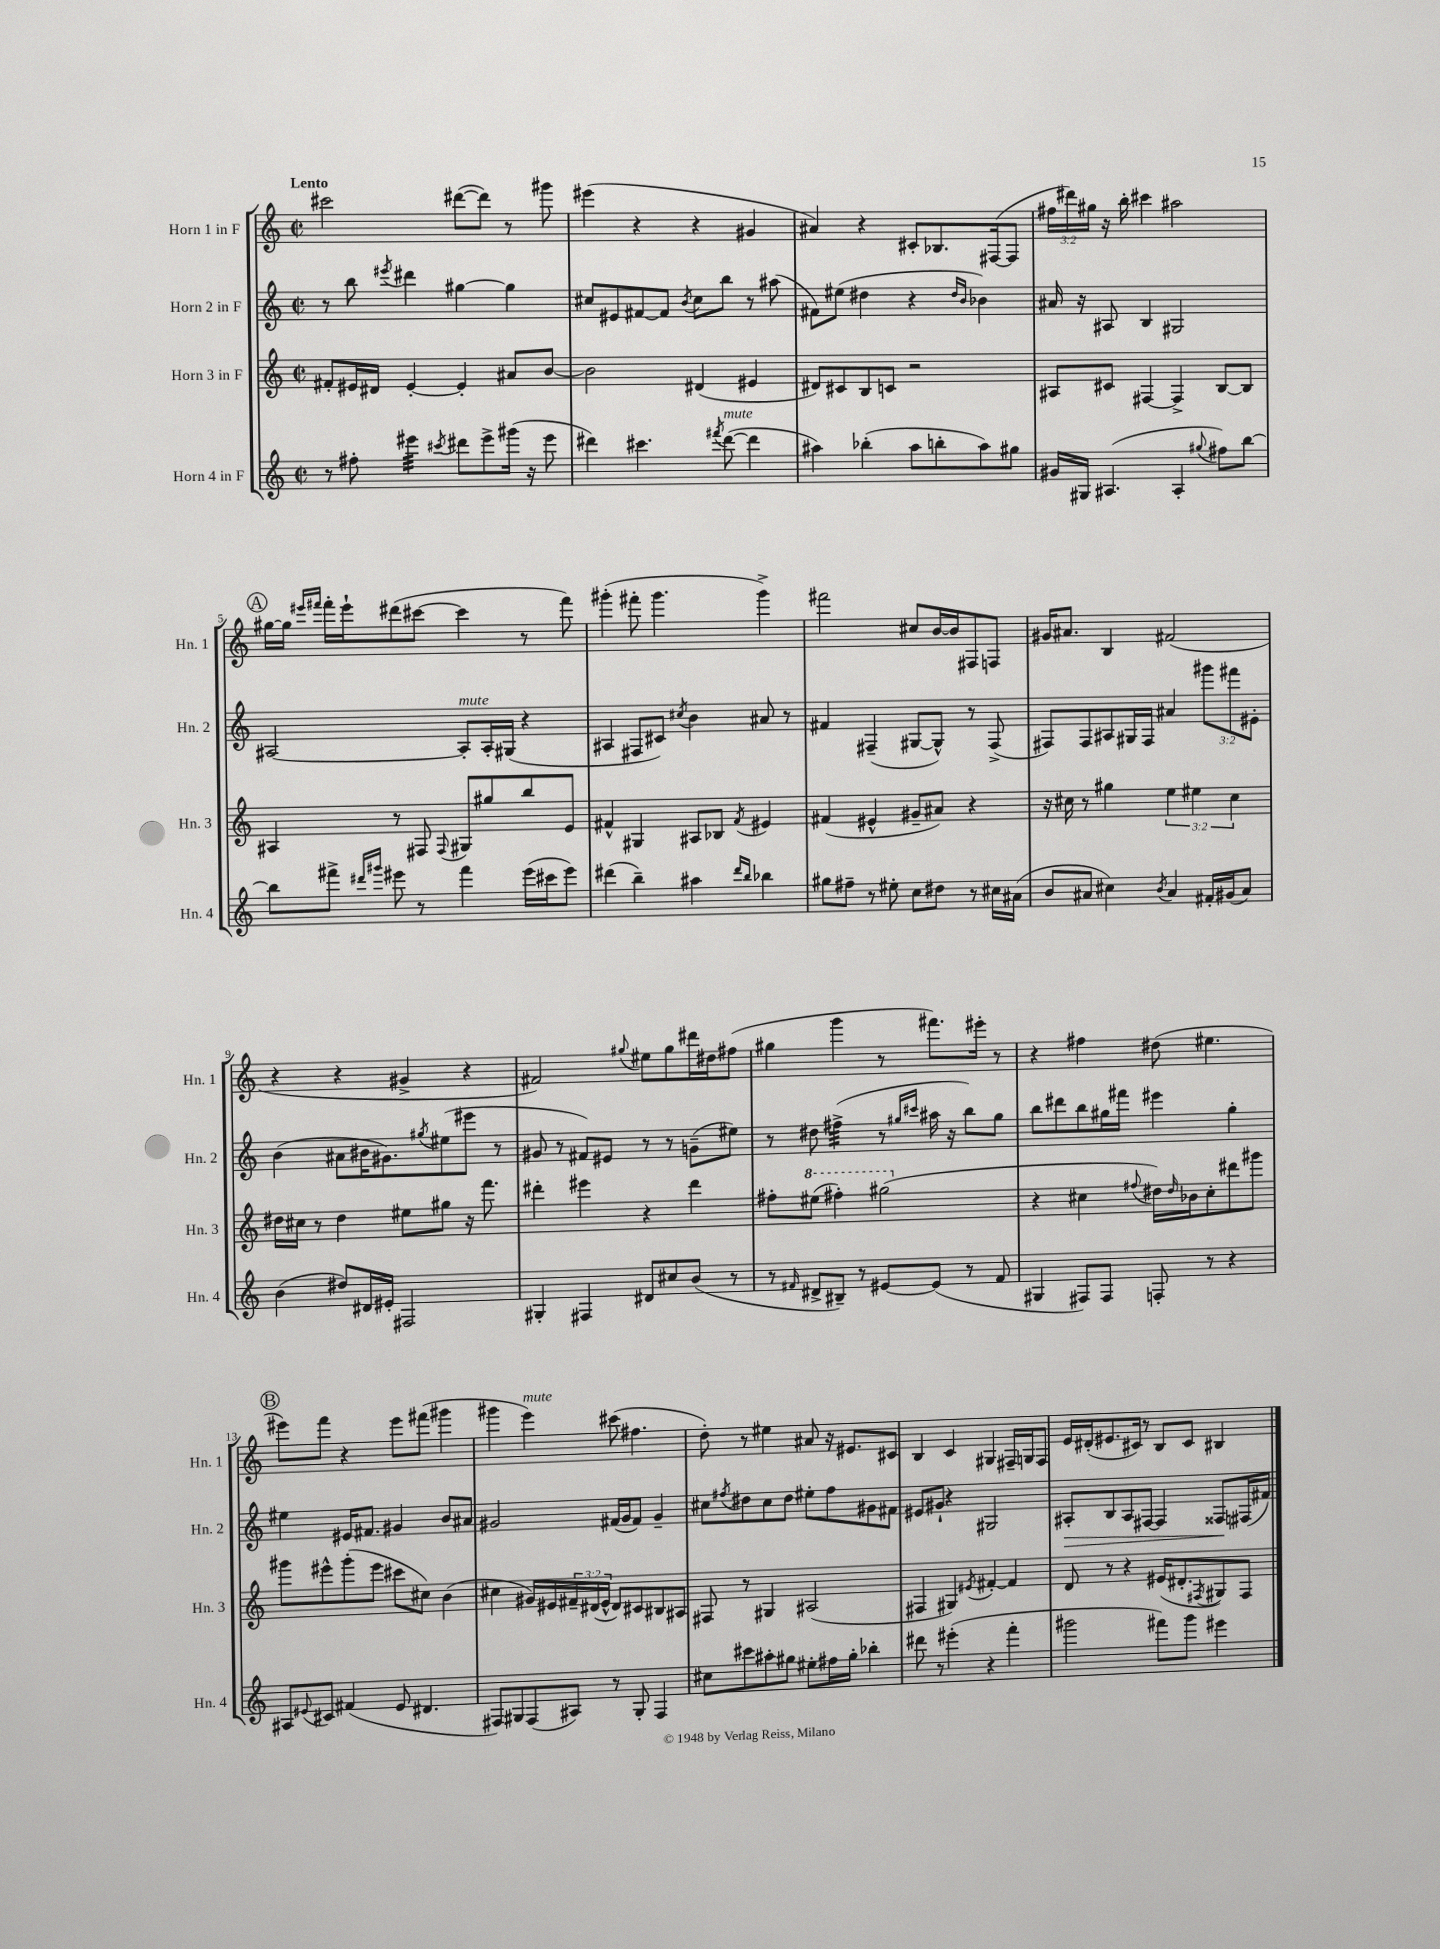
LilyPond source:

<<
\new StaffGroup <<
\new Staff = "s0" \with { instrumentName = "Horn 1 in F" shortInstrumentName = "Hn. 1" } {
    \clef treble \key c \major \defaultTimeSignature \time 2/2 \override Staff.TupletNumber.text = #tuplet-number::calc-fraction-text \tempo "Lento"
    cis'''2 dis'''8~( dis'''8) r8 gis'''8 |
    eis'''4( r4 r4 gis'4 |
    ais'4) r4 cis'8-. bes8. fis16~( fis8 |
    \tuplet 3/2 { fis''16 dis'''16) gis''16 } r16 b''16-. cis'''4 ais''2 |
    \mark \markup { \circle "A" } gis''16~ gis''16 \grace { eis'''16 fis'''16 } fis'''16-. eis'''16-! dis'''8( cis'''8~ cis'''4 r8 fis'''8) |
    gis'''4-.( fis'''8-. gis'''4. gis'''4->) |
    fis'''2 cis''8 b'16~ b'16 fis8 f8 |
    gis'16 ais'8. b4 fis'2( |
    r4 r4 gis'4-> r4 |
    fis'2) \appoggiatura { gis''8 } eis''8 gis''8 dis'''16 dis''16 fis''8( |
    gis''4 g'''4 r8 fis'''8.) eis'''16-. r8 |
    r4 fis''4 dis''8( eis''4. |
    \mark \markup { \circle "B" } eis'''8) f'''8 r4 eis'''8 fis'''8( gis'''4 |
    gis'''4 e'''4^\markup { \italic "mute" }) cis'''8( fis''4. |
    d''8-.) r8 eis''4 ais'8 r16 eis'8. cis'8 |
    b4 c'4 gis4 fis16-- g16 fis8 |
    e'16 dis'16-.( eis'8. cis'16) r8 b8 cis'8 bis4 \bar "|." |
}
\new Staff = "s1" \with { instrumentName = "Horn 2 in F" shortInstrumentName = "Hn. 2" } {
    \clef treble \key c \major \defaultTimeSignature \time 2/2 \override Staff.TupletNumber.text = #tuplet-number::calc-fraction-text
    r8 b''8 \acciaccatura { eis'''8 } dis'''4 gis''4~ gis''4 |
    cis''8 eis'8 fis'8~ fis'8 \acciaccatura { b'8 } cis''8 b''8 r8 ais''8( |
    fis'8) eis''8( dis''4 r4 \grace { dis''16 b'16 } bes'4) |
    ais'16 r16 ais8 b4 gis2 |
    \mark \markup { \circle "A" } ais2~ ais8-.^\markup { \italic "mute" } ais16-. gis16( r4 |
    ais4 fis8 cis'8) \acciaccatura { cis''8 } b'4 ais'8 r8 |
    fis'4 fis4--( gis8~ gis8-^) r8 fis8->( |
    fis8) fis8 ais8 gis16 fis16 ais'4 \tuplet 3/2 { gis'''8 fis'''8 eis'8-. } |
    b'4( ais'8 bis'16 gis'8.) \acciaccatura { gis''8 } eis''8( eis'''8 r8 |
    gis'8 r8 fis'8) eis'8 r8 r8 g'8--( eis''8) |
    r8 dis''8 fis''4:32->( r8 \grace { gis''16 cis'''16 } ais''16 r16 b''8) gis''8 |
    b''8 dis'''8 b''8 gis''16 fis'''16 eis'''4 gis''4-. |
    \mark \markup { \circle "B" } eis''4 eis'16 fis'8. gis'4 b'8 ais'8 |
    gis'2 fis'16( gis'16 fis'8) gis'4-- |
    cis''8 \acciaccatura { fis''8 } dis''8 cis''8 dis''8 eis''8-. fis''8 gis'8 fis'8 |
    eis'8 gis'8-! r4 gis2 |
    ais8-.\> b8 ais8 fis8~ fis4 fisis8\! fis16( fis'16) \bar "|." |
}
\new Staff = "s2" \with { instrumentName = "Horn 3 in F" shortInstrumentName = "Hn. 3" } {
    \clef treble \key c \major \defaultTimeSignature \time 2/2 \override Staff.TupletNumber.text = #tuplet-number::calc-fraction-text
    fis'8-. eis'16 dis'16 eis'4~-. eis'4-. ais'8 b'8~ |
    b'2 dis'4( eis'4 |
    dis'8) cis'8 b8 c'8 r2 |
    ais8 cis'8 fis4~ fis4-> b8~ b8 |
    \mark \markup { \circle "A" } ais4 r8 fis8 \appoggiatura { fis8 } gis8 gis''8 b''8 e'8 |
    fis'4-^ gis4 ais8 bes8 \acciaccatura { fis'8 } eis'4 |
    fis'4( eis'4-^ gis'8-- ais'8) r4 |
    r16 cis''16 r8 gis''4 \tuplet 3/2 { e''4 eis''4 cis''4 } |
    dis''16 cis''16 r8 dis''4 eis''8 gis''8 r16 f'''8. |
    dis'''4-. eis'''4 r4 dis'''4 |
    fis''8-. \ottava #1 eis'''8( fis'''4-.) gis'''2( \ottava #0 |
    r4 cis''4 \appoggiatura { fis''8 } dis''16) \grace { dis''16 } bes'16 cis''8-. dis'''8 gis'''8 |
    \mark \markup { \circle "B" } gis'''8 eis'''8-^ gis'''8-.( eis'''8 cis'''8 cis''8) b'4( |
    cis''4 gis'16) eis'16 \tuplet 3/2 { fis'16-- dis'16( eis'16-^ } dis'8) cis'8 bis8 ais8 |
    fis8 r8 gis4 ais2( |
    fis4 gis4) \acciaccatura { eis'8 } fis'4~-. fis'4 |
    d'8 r8 r4 eis'16( dis'8.-. \acciaccatura { fis8 } gis8) fis8 \bar "|." |
}
\new Staff = "s3" \with { instrumentName = "Horn 4 in F" shortInstrumentName = "Hn. 4" } {
    \clef treble \key c \major \defaultTimeSignature \time 2/2
    r8 fis''8-. eis'''4:32 \acciaccatura { cis'''8 } dis'''8 eis'''8-> gis'''16( r16 eis'''8 |
    dis'''4) cis'''4. \acciaccatura { fis'''8 } dis'''8~^\markup { \italic "mute" }( dis'''4 |
    ais''4) bes''4-.( ais''8 b''8-. ais''8) gis''8 |
    gis'16 gis16 ais4.( ais4-. \appoggiatura { gis''8 } fis''8) b''8~ |
    \mark \markup { \circle "A" } b''8 fis'''8-> \grace { dis'''16 gis'''16 } eis'''8 r8 fis'''4 eis'''16( cis'''16 eis'''8) |
    dis'''4( b''4--) ais''4 \grace { dis'''16 b''16 } bes''4 |
    gis''8 fis''8-- r8 eis''8-. c''8 dis''8 r8 cis''16 ais'16( |
    b'8 ais'8 cis''4) \acciaccatura { b'8 } ais'4 fis'16-. gis'16( ais'8) |
    b'4( dis''8) dis'16 eis'16-. fis2 |
    gis4-. fis4 dis'8 cis''8 b'8( r8 |
    r8 \grace { fis'16 } dis'8-> bis8--) r8 eis'8~ eis'8( r8 fis'8 |
    gis4 fis8) fis8 f8-. r8 r4 |
    \mark \markup { \circle "B" } ais8 \appoggiatura { eis'8 } cis'8 fis'4( eis'8 dis'4. |
    fis8) gis8 fis8( ais8) r8 gis8-. fis4 |
    cis''8 cis'''8 ais''8-. gis''8 eis''8-. fis''16 gis''16-. bes''4-. |
    dis'''8 r8 eis'''4-.( r4 f'''4-. |
    gis'''2 fis'''8) gis'''8 eis'''4 \bar "|." |
}
>>
>>
